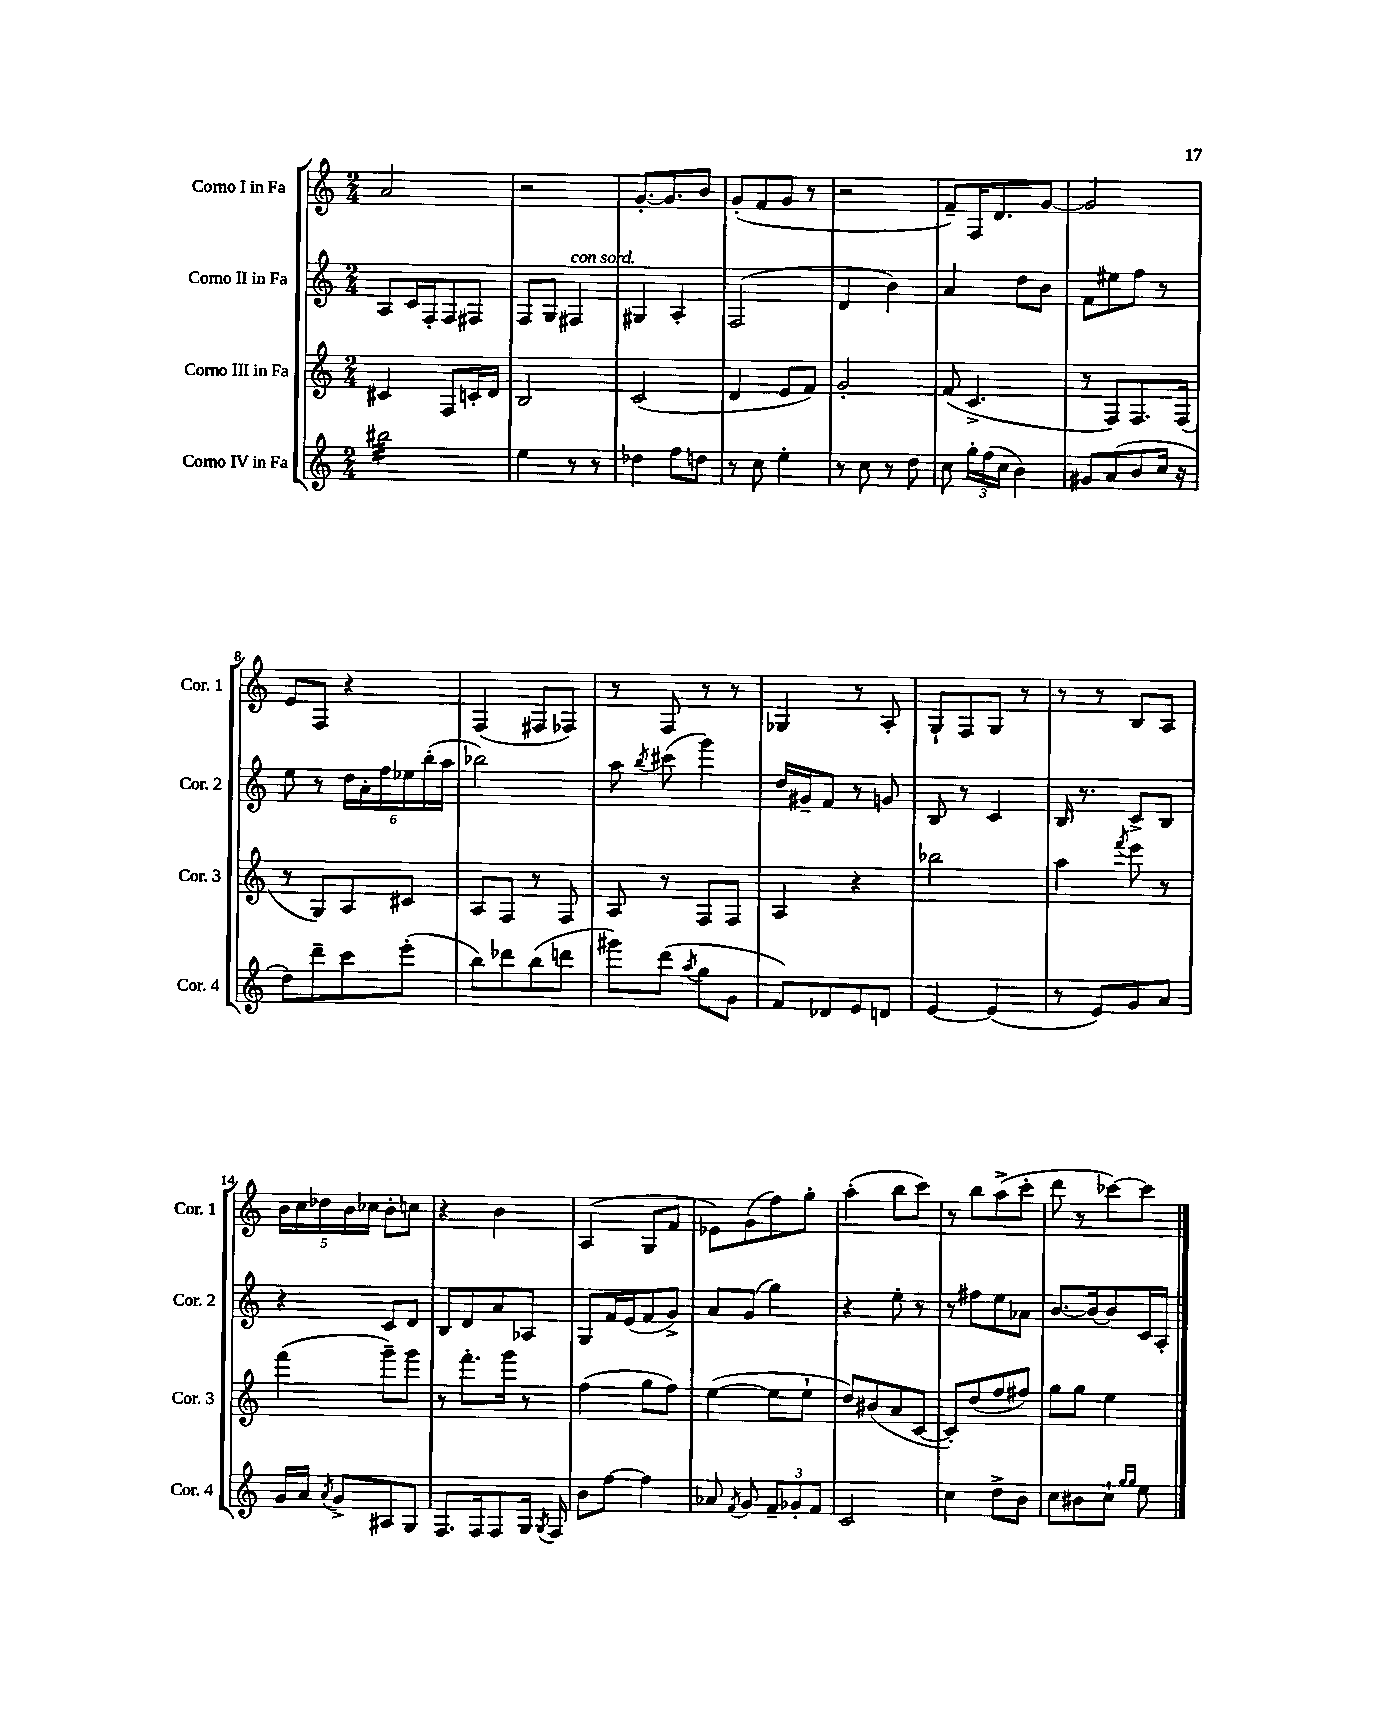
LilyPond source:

<<
\new StaffGroup <<
\new Staff = "s0" \with { instrumentName = "Corno I in Fa" shortInstrumentName = "Cor. 1" } {
    \clef treble \key c \major \numericTimeSignature \time 2/4
    \autoBeamOff a'2 |
    r2 |
    g'8.[~-. g'8. b'8] |
    g'8[-.( f'8 g'8] r8 |
    r2 |
    f'8[--) f16 d'8. g'8]~ |
    g'2 |
    e'8[ f8] r4 |
    f4( fis8[ fes8]) |
    r8 f8 r8 r8 |
    ges4 r8 a8-. |
    g8[-! f8 g8] r8 |
    r8 r8 b8[ a8] |
    \tuplet 5/4 { b'16[ c''16 des''16 b'16 ces''16] } b'8[-. c''8] |
    r4 b'4 |
    a4( g8[ f'8] |
    ees'8[) g'8( f''8) g''8]-. |
    a''4-.( b''8[ c'''8]) |
    r8 b''8[ a''8->( c'''8]-. |
    d'''8 r8 ces'''8[~) ces'''8] \bar "|." |
}
\new Staff = "s1" \with { instrumentName = "Corno II in Fa" shortInstrumentName = "Cor. 2" } {
    \clef treble \key c \major \numericTimeSignature \time 2/4
    \autoBeamOff a8[ c'16 f16-. f8 fis8] |
    f8[ g8] fis4^\markup { \italic "con sord." } |
    gis4 a4-. |
    f2( |
    d'4 b'4) |
    a'4 d''8[ b'8] |
    f'8[ eis''8 f''8] r8 |
    e''8 r8 \tuplet 6/4 { d''16[ a'16-. f''16 ees''16 b''16-.( a''16] } |
    bes''2) |
    a''8 \acciaccatura { b''8 } cis'''8( g'''4) |
    d''16[ gis'16-- f'8] r8 g'8 |
    b8 r8 c'4 |
    b16 r8. c'8[-> b8] |
    r4 c'8[ d'8] |
    b8[ d'8 a'8 aes8] |
    g8[ f'16 e'16( f'8 g'8]->) |
    a'8[ g'8]( g''4) |
    r4 e''8-. r8 |
    r8 fis''8[ e''8 aes'8] |
    b'8.[~ b'16~ b'8 c'16 a16]-. \bar "|." |
}
\new Staff = "s2" \with { instrumentName = "Corno III in Fa" shortInstrumentName = "Cor. 3" } {
    \clef treble \key c \major \numericTimeSignature \time 2/4
    \autoBeamOff cis'4 f8[ c'16-. d'16] |
    b2 |
    c'2( |
    d'4 e'8[ f'8]) |
    g'2-. |
    f'8( c'4.-> |
    r8 f8[) f8. f16]( |
    r8 g8[) a8 cis'8] |
    a8[ f8] r8 f8 |
    a8 r8 f8[ f8] |
    a4 r4 |
    bes''2 |
    a''4 \acciaccatura { f'''8 } e'''8 r8 |
    f'''4( g'''8[--) g'''8] |
    r8 f'''8.[-. g'''16] r8 |
    f''4( g''8[ f''8]) |
    e''4~( e''8[ e''8]-! |
    d''8[) bis'8( a'8 c'8]~ |
    c'8[-.) d''8( f''8 fis''8]) |
    g''8[ g''8] e''4 \bar "|." |
}
\new Staff = "s3" \with { instrumentName = "Corno IV in Fa" shortInstrumentName = "Cor. 4" } {
    \clef treble \key c \major \numericTimeSignature \time 2/4
    \autoBeamOff bis''2:32 |
    e''4 r8 r8 |
    des''4 f''8[ d''8] |
    r8 c''8 e''4-. |
    r8 c''8 r8 d''8 |
    c''8 \tuplet 3/2 { g''16[-. f''16( c''16] } b'4) |
    gis'8[ a'8( b'8 c''16] r16 |
    d''8[) d'''8-- c'''8 e'''8]-.( |
    b''8[) des'''8 b''8( d'''8] |
    gis'''8[) d'''8]( \acciaccatura { a''8 } g''8[ g'8] |
    f'8[) des'8 e'8 d'8] |
    e'4~ e'4( |
    r8 e'8[) g'8 a'8] |
    g'16[ a'16] \acciaccatura { a'8 } g'8[-> ais8 g8] |
    f8.[ f16 f8 g16] \acciaccatura { g8 } f16 |
    b'8[ f''8]~ f''4 |
    aes'8 \acciaccatura { f'8 } g'8 \tuplet 3/2 { f'8[-- ges'8-. f'8] } |
    c'2 |
    c''4 d''8[-> b'8] |
    c''8[ bis'8 c''8]-! \grace { g''16[ g''16] } e''8 \bar "|." |
}
>>
>>
